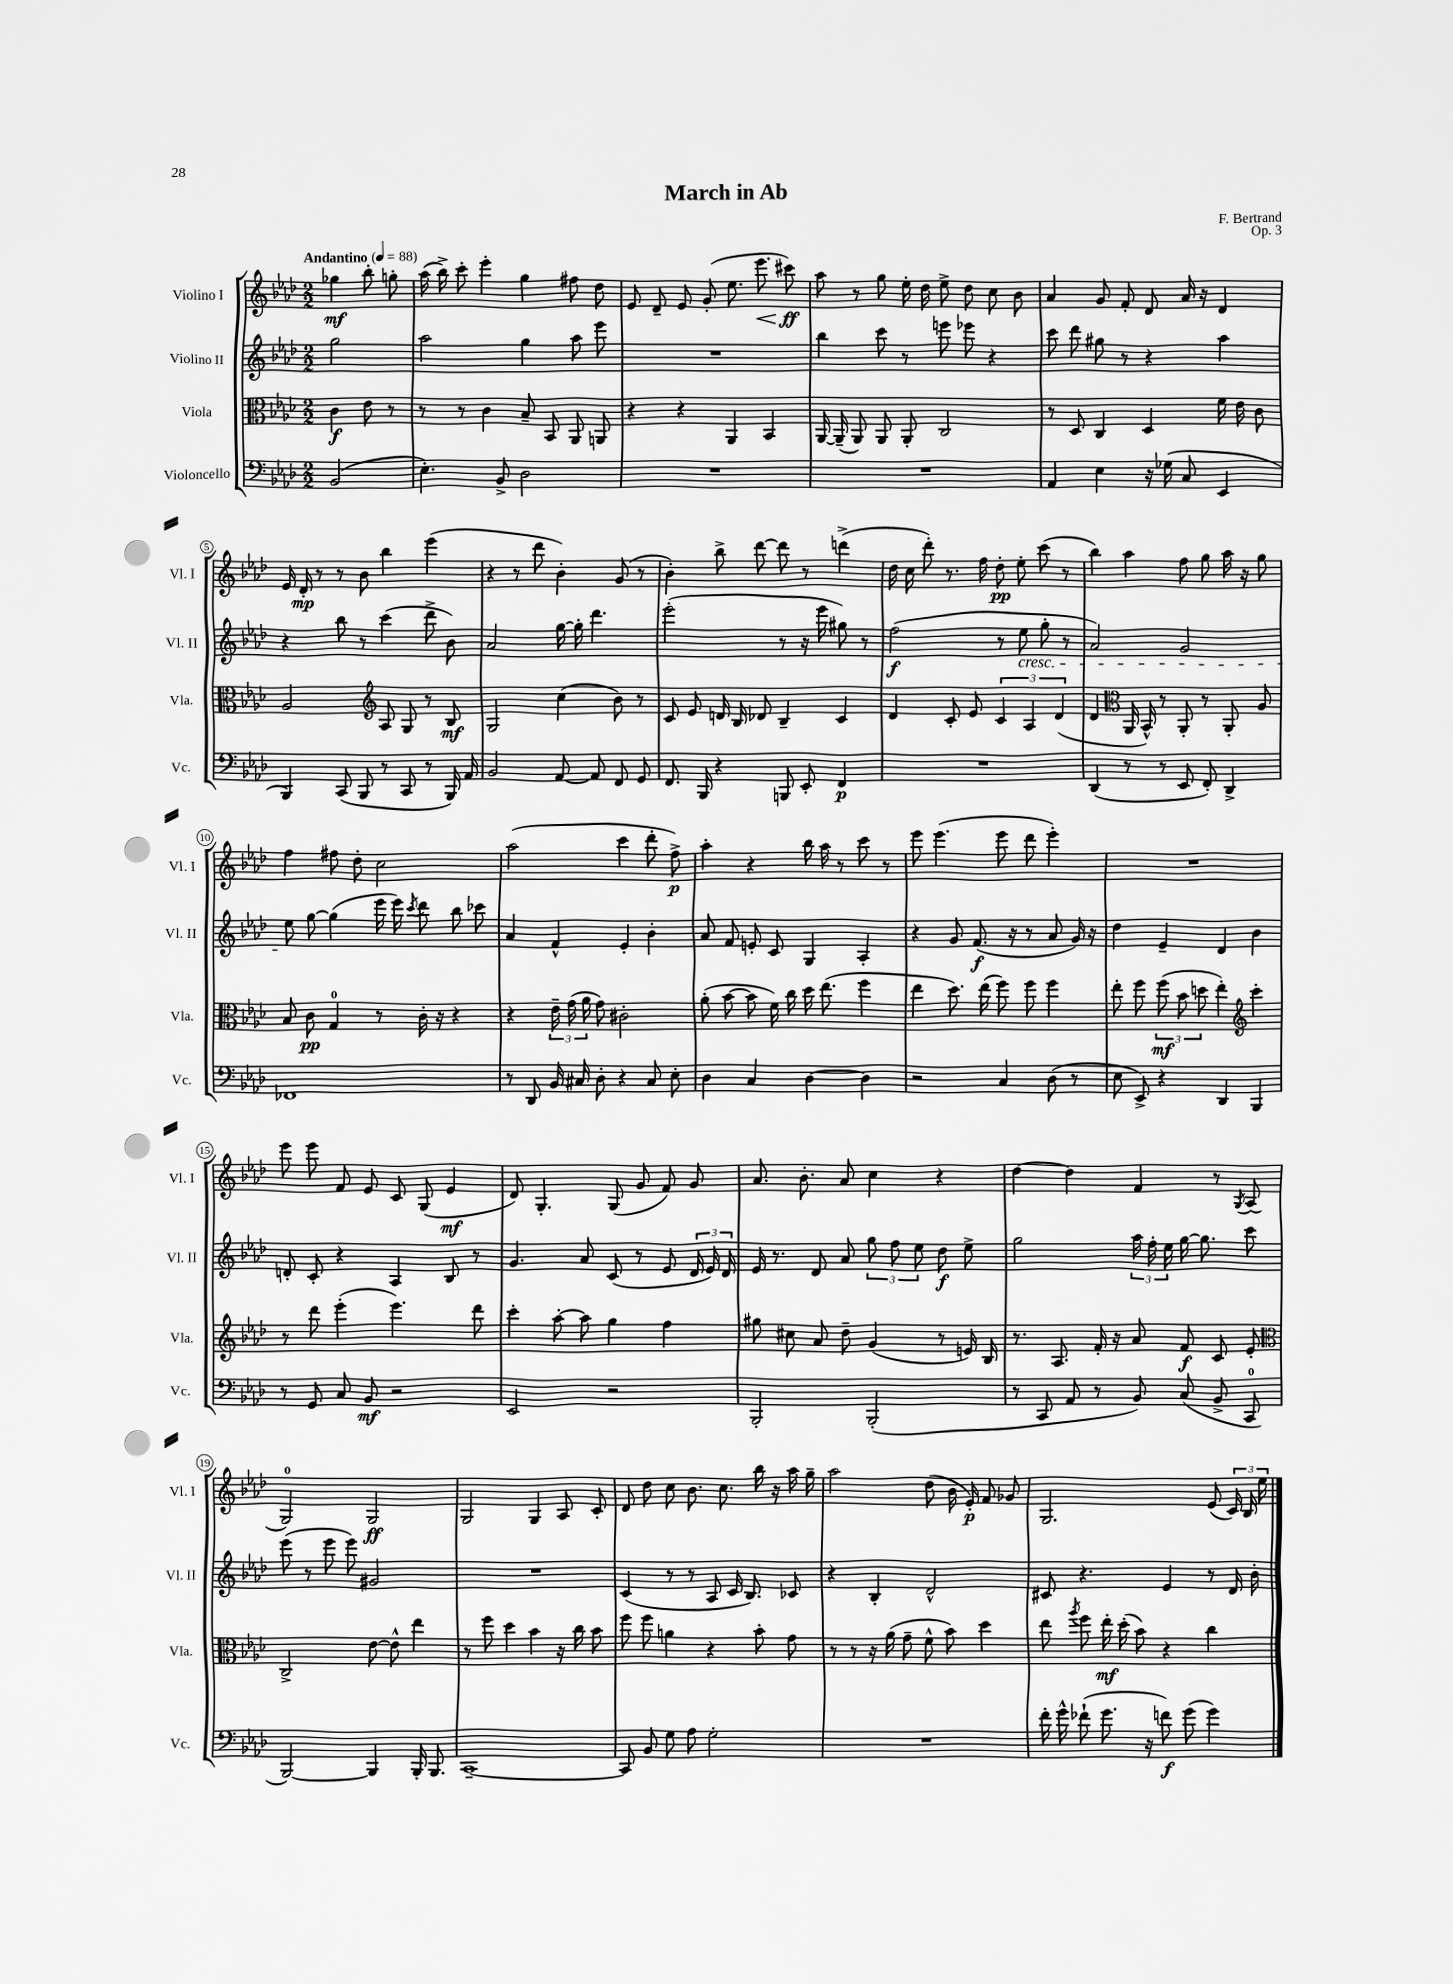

**kern	**kern	**kern	**kern
*staff4	*staff3	*staff2	*staff1
*clefF4	*clefC3	*clefG2	*clefG2
*k[b-e-a-d-]	*k[b-e-a-d-]	*k[b-e-a-d-]	*k[b-e-a-d-]
*M2/2	*M2/2	*M2/2	*M2/2
*MM88	*MM88	*MM88	*MM88
(2BB-	4c	2gg	4gg-
.	8e-	.	8bb-'
.	8r	.	8gg'
=	=	=	=
4.E-')	8r	2aa-	(16aa-
.	.	.	16bb-^)
.	8r	.	8ccc'
.	4c	.	4eee-'
8BB-^	.	.	.
2D-	8B-~	4gg	4gg
.	8BB-	.	.
.	8AA-	8aa-	8ff#
.	8AA	8eee-	8dd-
=	=	=	=
1r	4r	1r	8e-
.	.	.	8d-~
.	4r	.	8e-
.	.	.	(8g'
.	4AA-	.	8.ee-
.	.	.	8.eee-
.	4BB-	.	.
.	.	.	8ccc#)
=	=	=	=
1r	[16AA-	4bb-	8aa-
.	(16AA-~]	.	.
.	8AA-)	.	8r
.	8AA-	8ccc	8gg
.	8AA-'	8r	16ee-'
.	.	.	16dd-
.	2C	8eee	8ee-^
.	.	8eee-	8dd-
.	.	4r	8cc
.	.	.	8b-
=	=	=	=
4AA-	8r	8ccc	4a-
.	8D-	8ddd-	.
4E-	4C	8gg#	8g
.	.	8r	8f'
16r	4D-	4r	8d-
(16G-	.	.	.
8C	.	.	16a-
.	.	.	16r
4EE-	16f	4aa-	4d-
.	16e-	.	.
.	8c	.	.
=	=	=	=
4BBB-)	2A-	4r	16e-
.	.	.	16d-'
.	.	.	8r
(8CC	.	8bb-	8r
8BBB-	.	8r	8b-
*	*clefG2	*	*
8r	8A-	(4ccc	4bb-
8CC	8G	.	.
8r	8r	8ddd-^	(4eee-
16BBB-)	8B-	8b-)	.
16AA-	.	.	.
=	=	=	=
2BB-	2G	2a-	4r
.	.	.	8r
.	.	.	8ddd-
[8AA-	(4cc	[16gg	4b-')
.	.	16gg']	.
8AA-]	.	4.ddd-	.
8FF	8b-)	.	(8g
8GG	8r	.	8r
=	=	=	=
8.FF	8c	(2eee-'	4b-')
.	8e-	.	.
16BBB-	.	.	.
4r	16d	.	8bb-^
.	16B-	.	.
.	8d-	.	[8ddd-
8BBB	4B-~	8r	8ddd-]
8EE-'	.	16r	8r
.	.	16eee-	.
4FF	4c	8gg#)	(4ddd^
.	.	8r	.
=	=	=	=
1r	4d-	(2ff	16dd-
.	.	.	16cc
.	.	.	8ddd-')
.	8c'	.	8.r
.	8e-	.	.
.	.	.	16ff
.	6c	8r	8dd-'
.	.	8ee-	8ee-'
.	6A-	.	.
.	.	8gg'	(8ccc
.	(6d-	.	.
.	.	8r	8r
=	=	=	=
(4DD-	4d-	2a-)	4bb-)
*	*clefC3	*	*
8r	16AA-	.	4aa-
.	16BB-^^)	.	.
8r	8r	.	.
8EE-	8AA-'	2g	8ff
8FF')	8r	.	8gg
4DD-^	8AA-'	.	16aa-
.	.	.	16r
.	8A-	.	8gg
=	=	=	=
1FF-	8B-	8ee-	4ff
.	8c	[8gg	.
.	4G	(4gg]	8ff#
.	.	.	8dd-'
.	8r	16eee-	2cc
.	.	16eee-)	.
.	.	8qccc	.
.	16c'	8ddd-	.
.	16r	.	.
.	4r	8bb-	.
.	.	8ccc-	.
=	=	=	=
8r	4r	4a-	(2aa-
8DD-	.	.	.
16BB-	24e-~	4f^^	.
.	(24g	.	.
16C#	.	.	.
.	24a-	.	.
8D-'	8g)	.	.
4r	2c#'	4e-'	4ccc
8C#	.	4b-'	8ddd-'
8E-'	.	.	8ff^)
=	=	=	=
4D-	(8a-'	8a-	4aa-'
.	[8b-	8f	.
4C	8b-]	8e'	4r
.	16f)	8c	.
.	16cc	.	.
[4D-	16dd-	4G	16bb-
.	(8.ee-	.	16aa-
.	.	.	8r
4D-]	4ff	4A-'	8ccc
.	.	.	8r
=	=	=	=
2r	4ee-	4r	8eee-
.	.	.	(4.eee-
.	8.dd-)	8g	.
.	.	(8.f	.
.	(16ee-	.	.
4C	8ff)	.	8eee-
.	.	16r	.
.	8ff	8r	8ddd-
(8D-	4ff	8a-	4eee-')
8r	.	16g)	.
.	.	16r	.
=	=	=	=
8E-	8ee-'	4dd-	1r
8EE-^)	8ff	.	.
4r	(12ff	4e-~	.
.	12b-	.	.
.	12dd	.	.
4DD-	4ee-')	4d-	.
*	*clefG2	*	*
4BBB-	4ccc'	4b-	.
=	=	=	=
8r	8r	8d'	8eee-
8GG	8ddd-	8c'	8eee-
8C	(4eee-'	4r	8f
8BB-	.	.	8e-
2r	4.eee-)	4A-	8c
.	.	.	(8G
.	.	8B-	4e-
.	8ddd-	8r	.
=	=	=	=
2EE-	4ccc'	4.g	8d-)
.	.	.	4.G'
.	[8aa-'	.	.
.	8aa-]	8a-	.
2r	4gg	(8c	(8G
.	.	8r	8g
.	4ff	8e-	8f)
.	.	24d-	8g
.	.	24e-)	.
.	.	24d-	.
=	=	=	=
2BBB-'	8gg#	16e-	8.a-
.	.	8.r	.
.	8cc#	.	.
.	.	.	8.b-'
.	8a-	8d-	.
.	8dd-~	8a-	8a-
(2BBB-'	(4g	12gg	4cc
.	.	12ff	.
.	.	12ee-	.
.	8r	8dd-	4r
.	16e)	8ee-^	.
.	16B-	.	.
=	=	=	=
8r	8.r	2gg	[4dd-
8CC	.	.	.
.	8.A-	.	.
8AA-	.	.	4dd-]
8r	16f'	.	.
.	16r	.	.
8BB-)	8a-	24aa-	4f
.	.	24ff'	.
.	.	24ee-	.
(8C	8f	[16gg	.
.	.	8.gg]	.
8BB-^	8c	.	8r
.	.	.	8qG
8CC	8e-'	8ccc	(8A-
=	=	=	=
*	*clefC3	*	*
[2BBB-)	2C^	(8eee-	2G)
.	.	8r	.
.	.	8eee-	.
.	.	8eee-)	.
4BBB-]	[8e-	2g#	2G
.	8e-^^]	.	.
16BBB-'	4ee-	.	.
8.BBB-	.	.	.
=	=	=	=
[1CC~	8r	1r	2G
.	8ff	.	.
.	4dd-	.	.
.	4b-	.	4G
.	16r	.	8A-
.	16cc	.	.
.	8b-	.	8c'
=	=	=	=
8CC]	8ff	(4c	8d-
8BB-	8ff	.	8dd-
8G	4a	8r	8cc
8A-	.	8r	8.b-
2G'	4r	8A-	.
.	.	.	8.cc
.	.	16c	.
.	.	8.B-)	.
.	8b-'	.	16bb-
.	.	.	16r
.	8g	8c-	16aa-
.	.	.	16gg~
=	=	=	=
1r	8r	4r	2aa-
.	8r	.	.
.	16r	4B-'	.
.	(16a-	.	.
.	8g~	.	.
.	8f^^	2d-^^	(8dd-
.	8b-)	.	16b-
.	.	.	16e-')
.	4dd-	.	8f
.	.	.	8g-
=	=	=	=
16f'	8ee-	8c#	2.G
16g^^	.	.	.
.	8qaa-	.	.
(8f-`	8ff	4.r	.
8.g	16ee-'	.	.
.	(16dd-'	.	.
.	8b-)	.	.
16r	.	.	.
8f)	4r	4e-	.
(8g	.	.	.
4g)	4cc	8r	(8e-
.	.	16d-	24c)
.	.	.	24B-
.	.	16b-'	.
.	.	.	24ee-
==	==	==	==
*-	*-	*-	*-
